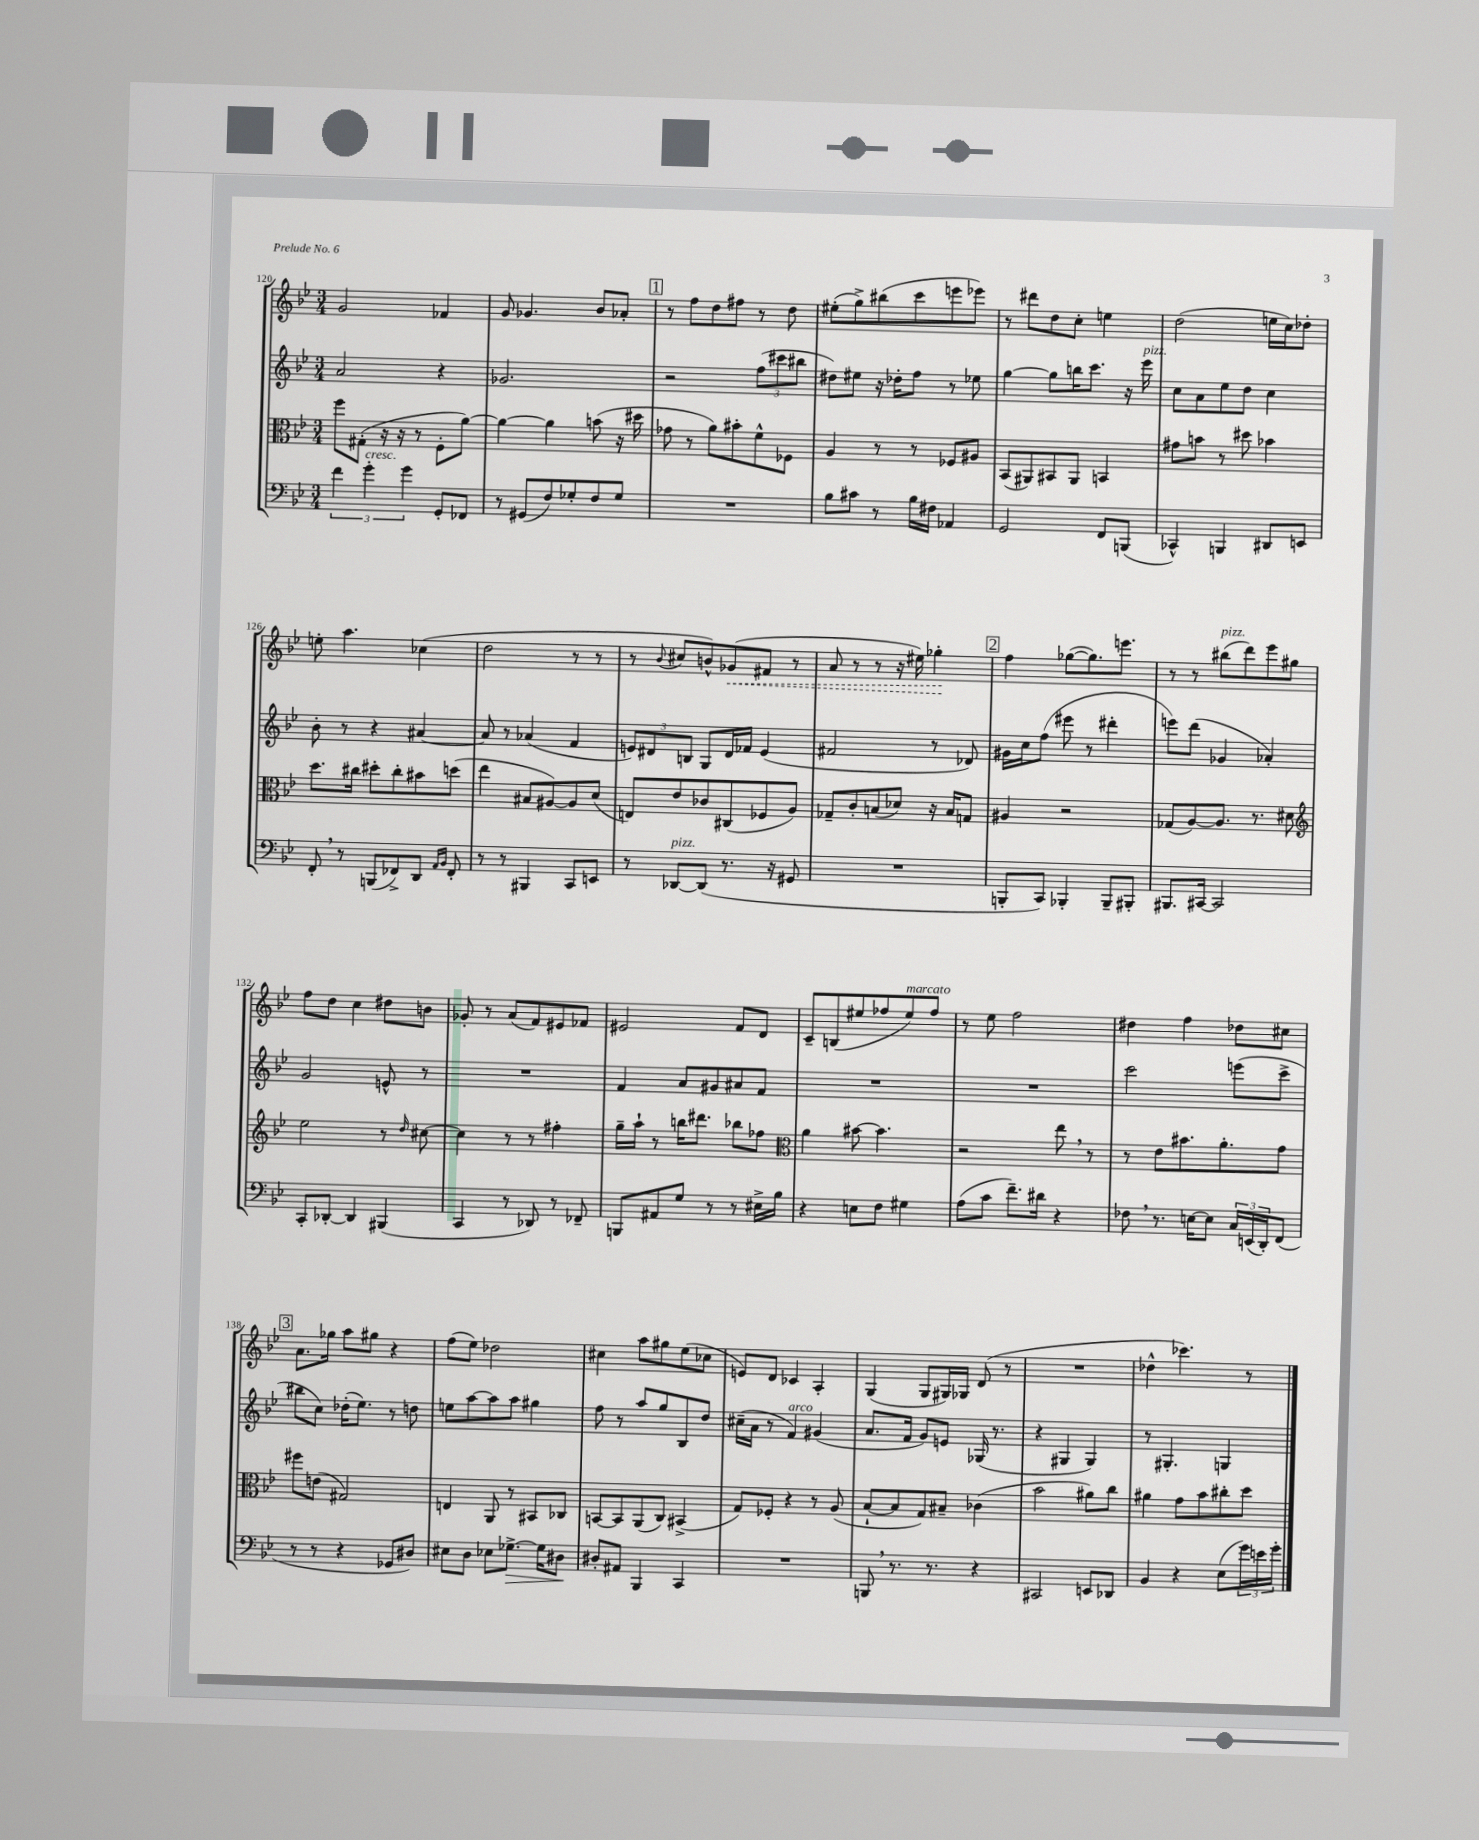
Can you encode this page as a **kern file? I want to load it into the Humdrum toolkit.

**kern	**kern	**kern	**kern
*staff4	*staff3	*staff2	*staff1
*clefF4	*clefC3	*clefG2	*clefG2
*k[b-e-]	*k[b-e-]	*k[b-e-]	*k[b-e-]
*M3/4	*M3/4	*M3/4	*M3/4
6f\	8ff\L	2a/	2g/
.	(8G#'\J	.	.
6g'\	.	.	.
.	16r	.	.
.	16r	.	.
6g\	.	.	.
.	8r	.	.
8GG'/L	8F'\L	4r	4f-/
8FF-/J	[8a\J)	.	.
=	=	=	=
8r	4a\_	2.g-/	8g/
(8GG#/L	.	.	4.g-/
8F/)	4a\]	.	.
8G-'/	.	.	.
8F/	(8b\	.	8b-/L
8G-/J	16r	.	8a-'/J
.	16dd#\	.	.
=	=	=	=
2.r	8g-\	2r	8r
.	8r	.	8ff\L
.	8a\L)	.	8dd\
.	8b#'\	.	8ff#\J
.	8f^^\	(12ff\L	8r
.	.	12ccc#\	.
.	8F-\J	.	8dd\
.	.	12bb#\J	.
=	=	=	=
8B-\L	4A/	8dd#\L)	(8ee#'\L
8c#\J	.	8ee#\J	8gg^\)
8r	8r	16r	(8bb#\
.	.	16dd-'\LK	.
16B-\LL	8r	8ff\J	8ccc\
16F#\JJ	.	.	.
4AA-/	8F-/L	8r	8eee\
.	8A#/J	8ee-\	8eee-\J)
=	=	=	=
2GG/	(8BB-/L	[4gg\	8r
.	8AA#/)	.	8ddd#\L
.	8BB#/	8gg\]L	8dd\
.	8AA#/J	16bb\K	8cc'\J
.	.	8.ccc\J	.
8FF/L	4BB/	.	4ee\
(8BBB/J	.	16r	.
.	.	16eee-\	.
=	=	=	=
4CC-^^/)	8g#\L	8cc\L	(2dd\
.	8b\J	8a\	.
4BBB/	8r	8ee-\	.
.	8dd#\	8dd\J	.
8DD#/L	4b-\	4cc\	16ee\LL
.	.	.	16cc\J)
8EE/J	.	.	8dd-'\J
=	=	=	=
8FF'/	8.dd\L	8b-'\	8ee'\
8r	.	8r	4.aa\
.	16cc#\Jk	.	.
(8BBB/L	8dd#'\L	4r	.
8FF-^/)	8cc#'\	.	.
8DD/J	8b#\	[4a#/	(4cc-\
16qqAA/LL	.	.	.
16qqBB-/JJ	.	.	.
8FF-'/	(8dd\J	.	.
=	=	=	=
8r	4ee-\	8a#/]	2dd\
8r	.	8r	.
4BBB#/	8B#/L	(4a-/	.
.	[8A#/)	.	.
8CC/L	8A#/]	4f/	8r
8EE/J	(8d/J	.	8r
=	=	=	=
8r	8E/L)	12e/L)	8r
.	.	12d#/	.
.	.	.	8qqb-/
[8DD-/L	8e-/	.	8cc#/L
.	.	12B/J	.
(8DD-/]J	8c-/	8G/L	8b^^/)
8.r	(8C#/	16d#/L	(8g-/
.	.	16f-/JJ	.
.	8F-/	(4e/	8f#/J
16r	.	.	.
8GG#/	8A/J)	.	8r
=	=	=	=
2.r	8G-~/L	2f#/	8a/
.	8c'/	.	8r
.	(8B/	.	8r
.	8d-/J)	.	16r
.	.	.	16ee#\)
.	16r	8r	4gg-'\
.	16B/LK	.	.
.	8G/J	8d-/)	.
=	=	=	=
8BBB'/L	4A#/	16g#\LL	4ff\
.	.	16cc\J	.
8CC/J)	.	(8ff\J	.
4BBB-'/	2r	8eee#\	([8gg-\L
.	.	8r	8.gg-\])
8BBB-~/L	.	4ddd#'\	.
.	.	.	8.eee\J
8BBB#'/J	.	.	.
=	=	=	=
8.BBB#/L	(8G-/L	8eee\L)	8r
.	[8A/)	(8ddd\J	8r
[16CC#/Jk	.	.	.
2CC#/]	8.A/]J	4g-/	(8bb#\L
.	.	.	8ddd\)
.	8.r	.	.
.	.	4a-'/)	8eee-\
.	8d#\	.	8gg#\J
=	=	=	=
*	*clefG2	*	*
8CC'/L	2ee-\	2g/	8ff\L
[8DD-'/J	.	.	8dd\J
4DD-/]	.	.	4cc\
(4BBB#/	8r	8e^^/	8dd#\L
.	16qqdd/	.	.
.	[8cc#\	8r	8b\J
=	=	=	=
4CC/	4cc#\]	2.r	8g-'/
.	.	.	8r
8r	8r	.	(8a/L
8DD-/)	8r	.	8f/)
8r	4ff#'\	.	8e#/
8FF-~/	.	.	8f-/J
=	=	=	=
8BBB/L	16gg~\LL	4f/	2e#/
.	16aa`\JJ	.	.
8AA#/	8r	.	.
8G/J	16bb\LK	8a/L	.
.	8.ddd#\J	.	.
8r	.	8g#/	.
8r	8bb-\L	8a#/	8f/L
16E#^\LL	8ff-\J	8f/J	8d/J
16B-\JJ	.	.	.
=	=	=	=
*	*clefC3	*	*
4r	4a\	2.r	8c~/L
.	.	.	(8B/
8E\L	[8b#\	.	8ee#/
8F\J	4.b#\]	.	8ff-/
4G#\	.	.	8ee#/)
.	.	.	8ff-/J
=	=	=	=
(8A\L	2r	2.r	8r
8c\J	.	.	8ee-\
8.f~\L)	.	.	2ff\
16d#\Jk	.	.	.
4r	8ee-\	.	.
.	8r	.	.
=	=	=	=
8F-\	8r	2ccc\	4dd#\
8.r	8e-\L	.	.
.	8.b#\	.	4ff\
[16E\LK	.	.	.
8E\]J	.	.	.
.	8.a'\	.	.
24C/LL	.	(8eee\L	8dd-\L
(24EE/	.	.	.
24DD'/J)	.	.	.
(8FF/J	8g\J	8ccc^\J	8cc#\J
=	=	=	=
8r	8ff#\L	8bb#\L	8.a\L
8r	(8e\J	8cc\J)	.
.	.	.	16gg-\Jk
4r	2G#/)	(16dd-'\LK	8aa\L
.	.	8.ee-\J)	.
.	.	.	8gg#\J
8GG-/L	.	8r	4r
8D#/J)	.	8dd\	.
=	=	=	=
8E#\L	4E/	8ee\L	(8ff\L
8D\J	.	[8aa\	8ee-\J)
8E-\L	8AA/	8aa\]	2dd-\
[8.G-^\J	8r	8aa\J	.
.	8BB#/L	4gg#\	.
16G-\]LK	.	.	.
8D#\J	8C-/J	.	.
=	=	=	=
8D#'/L	[8BB/L	8ff\	4cc#\
8AA#/J	8BB/]	8r	.
4BBB-/	(8AA/	8aa/L	8aa\L
.	8C/J)	8gg/	8gg#\
4CC/	(4BB#^/	8B-/	(8ee-\
.	.	8dd/J	8cc-\J
=	=	=	=
2.r	8G/L)	(16cc#~\LL	8e/L)
.	.	16a\JJ	.
.	8F-'/J	8r	8d/J
.	4r	4f/)	4c-/
.	8r	(4g#/	4A'/
.	(8A/	.	.
=	=	=	=
8BBB/	[8B-`/L	8.a/L	(4G/
8.r	8B-/]	.	.
.	.	16f/Jk	.
.	8G/)	8g/L)	8G/L
8.r	.	.	.
.	8B#~/J	8e/J	16G#/L)
.	.	.	16G-/JJ
4r	(4c-\	(16G-/	(8d/
.	.	8.r	.
.	.	.	8r
=	=	=	=
2CC#/	2b-\	4r	2.r
.	.	4G#/	.
8EE/L	8a#\L)	4G#/)	.
8DD-/J	8cc\J	.	.
=	=	=	=
4BB-/	4a#\	8r	4dd-^^\
.	.	4.G#'/	.
4r	8g\L	.	4.ccc-\)
.	8b-\	.	.
(8E-\L	8cc#'\	4G/	.
24g\L)	8dd\J	.	8r
24e\	.	.	.
24g'\JJ	.	.	.
==	==	==	==
*-	*-	*-	*-
